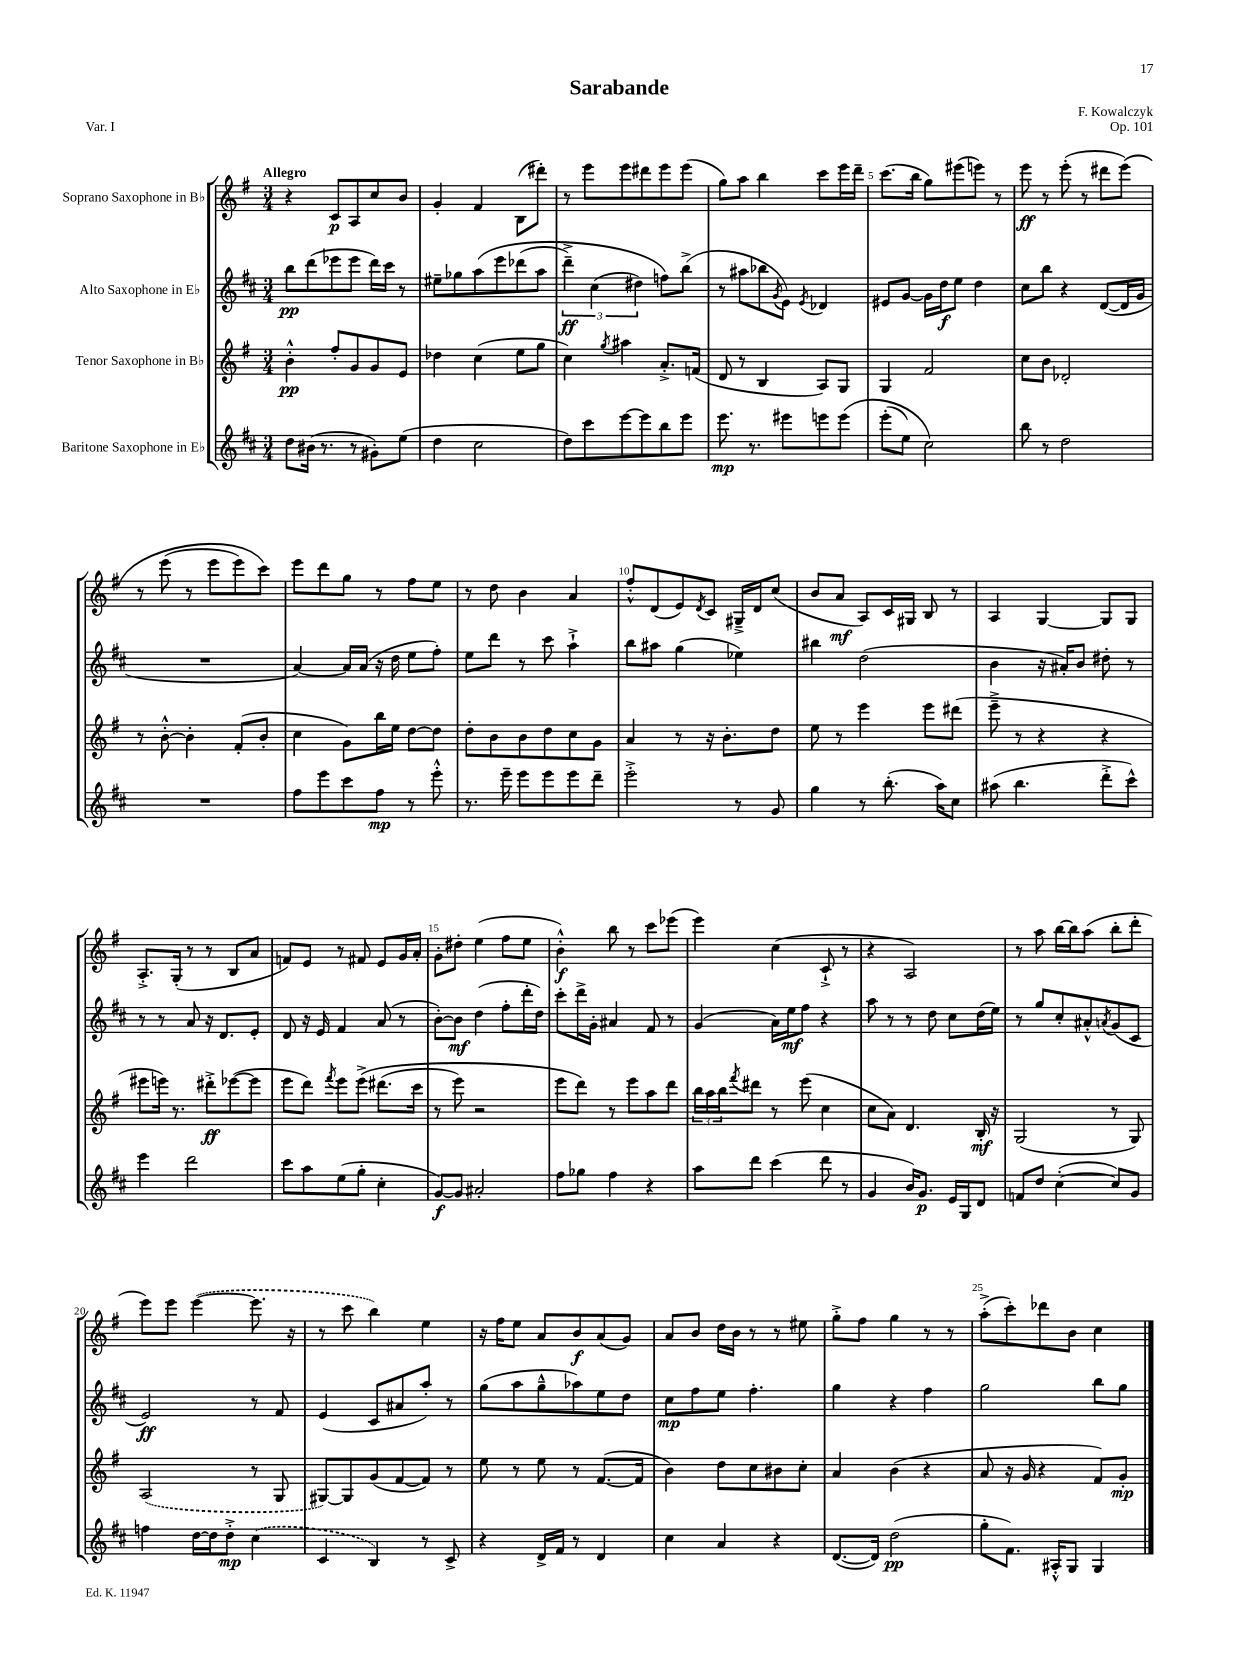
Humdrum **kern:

**kern	**kern	**kern	**kern
*staff4	*staff3	*staff2	*staff1
*clefG2	*clefG2	*clefG2	*clefG2
*k[f#c#]	*k[f#]	*k[f#c#]	*k[f#]
*M3/4	*M3/4	*M3/4	*M3/4
8dd	4b'^^	8bb	4r
(16b#	.	(8ddd	.
8.r	.	.	.
.	8ff#'	8eee-	8c
8r	8g	8eee-	8A
8g#')	8g	16ddd)	8cc
.	.	16ccc#	.
(8ee	8e	8r	8b
=	=	=	=
4dd	4dd-	8ee#~	4g'
.	.	8gg-	.
2cc#	(4cc	&(8aa	4f#
.	.	8eee	.
.	8ee	(8ddd-	(8B
.	8gg	8aa	8ddd#')
=	=	=	=
8dd)	4cc)	6ddd~^)	8r
8ccc#	.	.	8eee
.	.	(6cc#	.
.	8qgg	.	.
[8eee	4aa#	.	8eee
.	.	6dd#)	.
8eee]	.	.	8ddd#
8bb	8.a'^	8ff&)	8eee
8eee	.	(8bb^	(8eee
.	(16f	.	.
=	=	=	=
8.eee	8d	8r	8gg)
.	8r	8aa#	8aa
8.r	.	.	.
.	4B	8bb-	4bb
.	.	8qg	.
8eee#	.	8e)	.
.	.	8qe	.
8eee	8A)	4d-	8ccc
&(8eee	8G	.	16eee
.	.	.	16ddd~
=	=	=	=
(8eee'	4G	8e#	(8.ccc
8ee)	.	[8g	.
.	.	.	16bb
2cc#&)	2f#	16g]	8gg)
.	.	16dd	.
.	.	8ee	(8eee#
.	.	4dd	8eee)
.	.	.	8r
=	=	=	=
8bb	8cc	8cc#	8eee
8r	8b	8bb	8r
2dd	2d-'	4r	(8eee'
.	.	.	8r
.	.	([8d	8ddd#
.	.	16d]	&(8eee)
.	.	16g	.
=	=	=	=
2.r	8r	2.r	8r
.	[8b'^^	.	(8eee
.	4b']	.	8r
.	.	.	8eee
.	(8f#'	.	8eee)
.	8b'	.	8ccc&)
=	=	=	=
8ff#	4cc	[4a)	8eee
8eee	.	.	8ddd
8ccc#	8g)	16a]	8gg
.	.	(16a	.
8ff#	16bb	16r	8r
.	16ee	16dd	.
8r	[8dd	8ee	8ff#
8eee'^^	8dd]	8ff#')	8ee
=	=	=	=
8.r	8dd'	8ee	8r
.	8b	8ddd	8dd
16eee~	.	.	.
8eee	8b	8r	4b
8eee	8dd	8ccc#	.
8eee	8cc	4aa`^	4a
8ddd~	8g	.	.
=	=	=	=
2eee'^	4a	8bb	8ff#'^^
.	.	8aa#	(8d
.	8r	(4gg	8e)
.	.	.	8qd
.	16r	.	8c
.	8.b'	.	.
8r	.	4ee-)	16G#~^
.	.	.	16d
8g	8dd	.	(8cc
=	=	=	=
4gg	8ee	4bb#	8b
.	8r	.	8a
8r	4eee	(2dd	8A)
(8.bb'	.	.	16c
.	.	.	16G#
.	8eee	.	8B
16aa)	.	.	.
8cc#	(8ddd#	.	8r
=	=	=	=
(8aa#	8eee~^	4b	4A
4.bb	8r	.	.
.	4r	16r	[4G
.	.	16a#')	.
.	.	8b	.
8ddd'^	4r	8dd#'	8G]
8ccc#^^)	.	8r	8G
=	=	=	=
4eee	8eee#	8r	8.A'^
.	16eee)	8r	.
.	8.r	.	(16G'
2ddd	.	8a	8r
.	8ddd#'^	16r	8r
.	.	8.d	.
.	([8eee-	.	8B
.	8eee-]	8e'	8a
=	=	=	=
8ccc#	8eee	8d	8f)
8aa	8ddd)	16r	8e
.	.	16e	.
.	8qfff#	.	.
(8ee	8eee	4f#	8r
8gg'	&(8eee^	.	8f#
4cc#'	(8.ddd#	(8a	8e
.	.	8r	16g
.	16ccc	.	16a'
=	=	=	=
[8g)	8r	[8b')	8g'
8g]	8eee)	8b]	8dd#'
2a#'	2r	(4dd	(4ee
.	.	8ff#'	8ff#
.	.	16ddd'	8ee
.	.	16dd)	.
=	=	=	=
8ff#	8eee	8ccc#'	4b'^^)
8gg-	8ddd&)	16ddd^	.
.	.	16g'	.
4ff#	8r	4a#	8bb
.	8eee	.	8r
4r	8aa	8f#	8ccc
.	8ddd	8r	(8eee-
=	=	=	=
8aa	24bb	(4g	4eee)
.	24aa	.	.
.	24bb	.	.
.	8qfff#	.	.
8ddd	8ddd#	.	.
(4ccc#	8r	16a)	(4cc
.	.	16ee	.
.	(8eee	8ff#	.
8ddd	4cc	4r	8c`^
8r	.	.	8r
=	=	=	=
4g	8cc	8aa	4r
.	8a)	8r	.
16b)	4.d	8r	2A)
8.g	.	.	.
.	.	8dd	.
16e	.	8cc#	.
16G	.	.	.
8d	16B'	(16dd	.
.	16r	16ee)	.
=	=	=	=
8f	(2G	8r	8r
8dd	.	8gg	8aa
([4cc#'	.	8cc#'	[16bb
.	.	.	16bb]
.	.	8a#'^^	(8aa
.	.	8qa	.
8cc#])	8r	(8g	8bb'
8g	8G)	8c#	8ddd'
=	=	=	=
4ff	(2A	2e)	8eee)
.	.	.	8eee
[16dd	.	.	([4eee
16dd]	.	.	.
8dd'^	.	.	.
(4cc#	8r	8r	8.eee]
.	8G	8f#	.
.	.	.	16r
=	=	=	=
4c#	[8G#)	(4e	8r
.	8G#]	.	8ccc
4B)	(8g	8c#	4bb)
.	[8f#	8a#	.
8r	8f#])	8aa')	4ee
8c#^	8r	8r	.
=	=	=	=
4r	8ee	(8gg	16r
.	.	.	16ff#
.	8r	8aa	8ee
16d^	8ee	8gg~^^	8a
16f#	.	.	.
8r	8r	8aa-)	8b
4d	([8.f#	8ee	(8a
.	.	8dd	8g)
.	16f#]	.	.
=	=	=	=
4cc#	4b)	8cc#	8a
.	.	8ff#	8b
4a	8dd	8ee	16dd
.	.	.	16b
.	8cc	4.ff#'	8r
4r	8b#	.	8r
.	8cc'	.	8ee#
=	=	=	=
([8.d	4a	4gg	8gg'^
.	.	.	8ff#
16d])	.	.	.
(2dd	(4b	4r	4gg
.	4r	4ff#	8r
.	.	.	8r
=	=	=	=
8gg'	8a	2gg	(8aa'^
8.f#)	16r	.	8ccc')
.	16g	.	.
.	4r	.	8ddd-
16A#'^^	.	.	.
8G	.	.	8b
4G	8f#)	8bb	4cc
.	8g'	8gg	.
==	==	==	==
*-	*-	*-	*-
